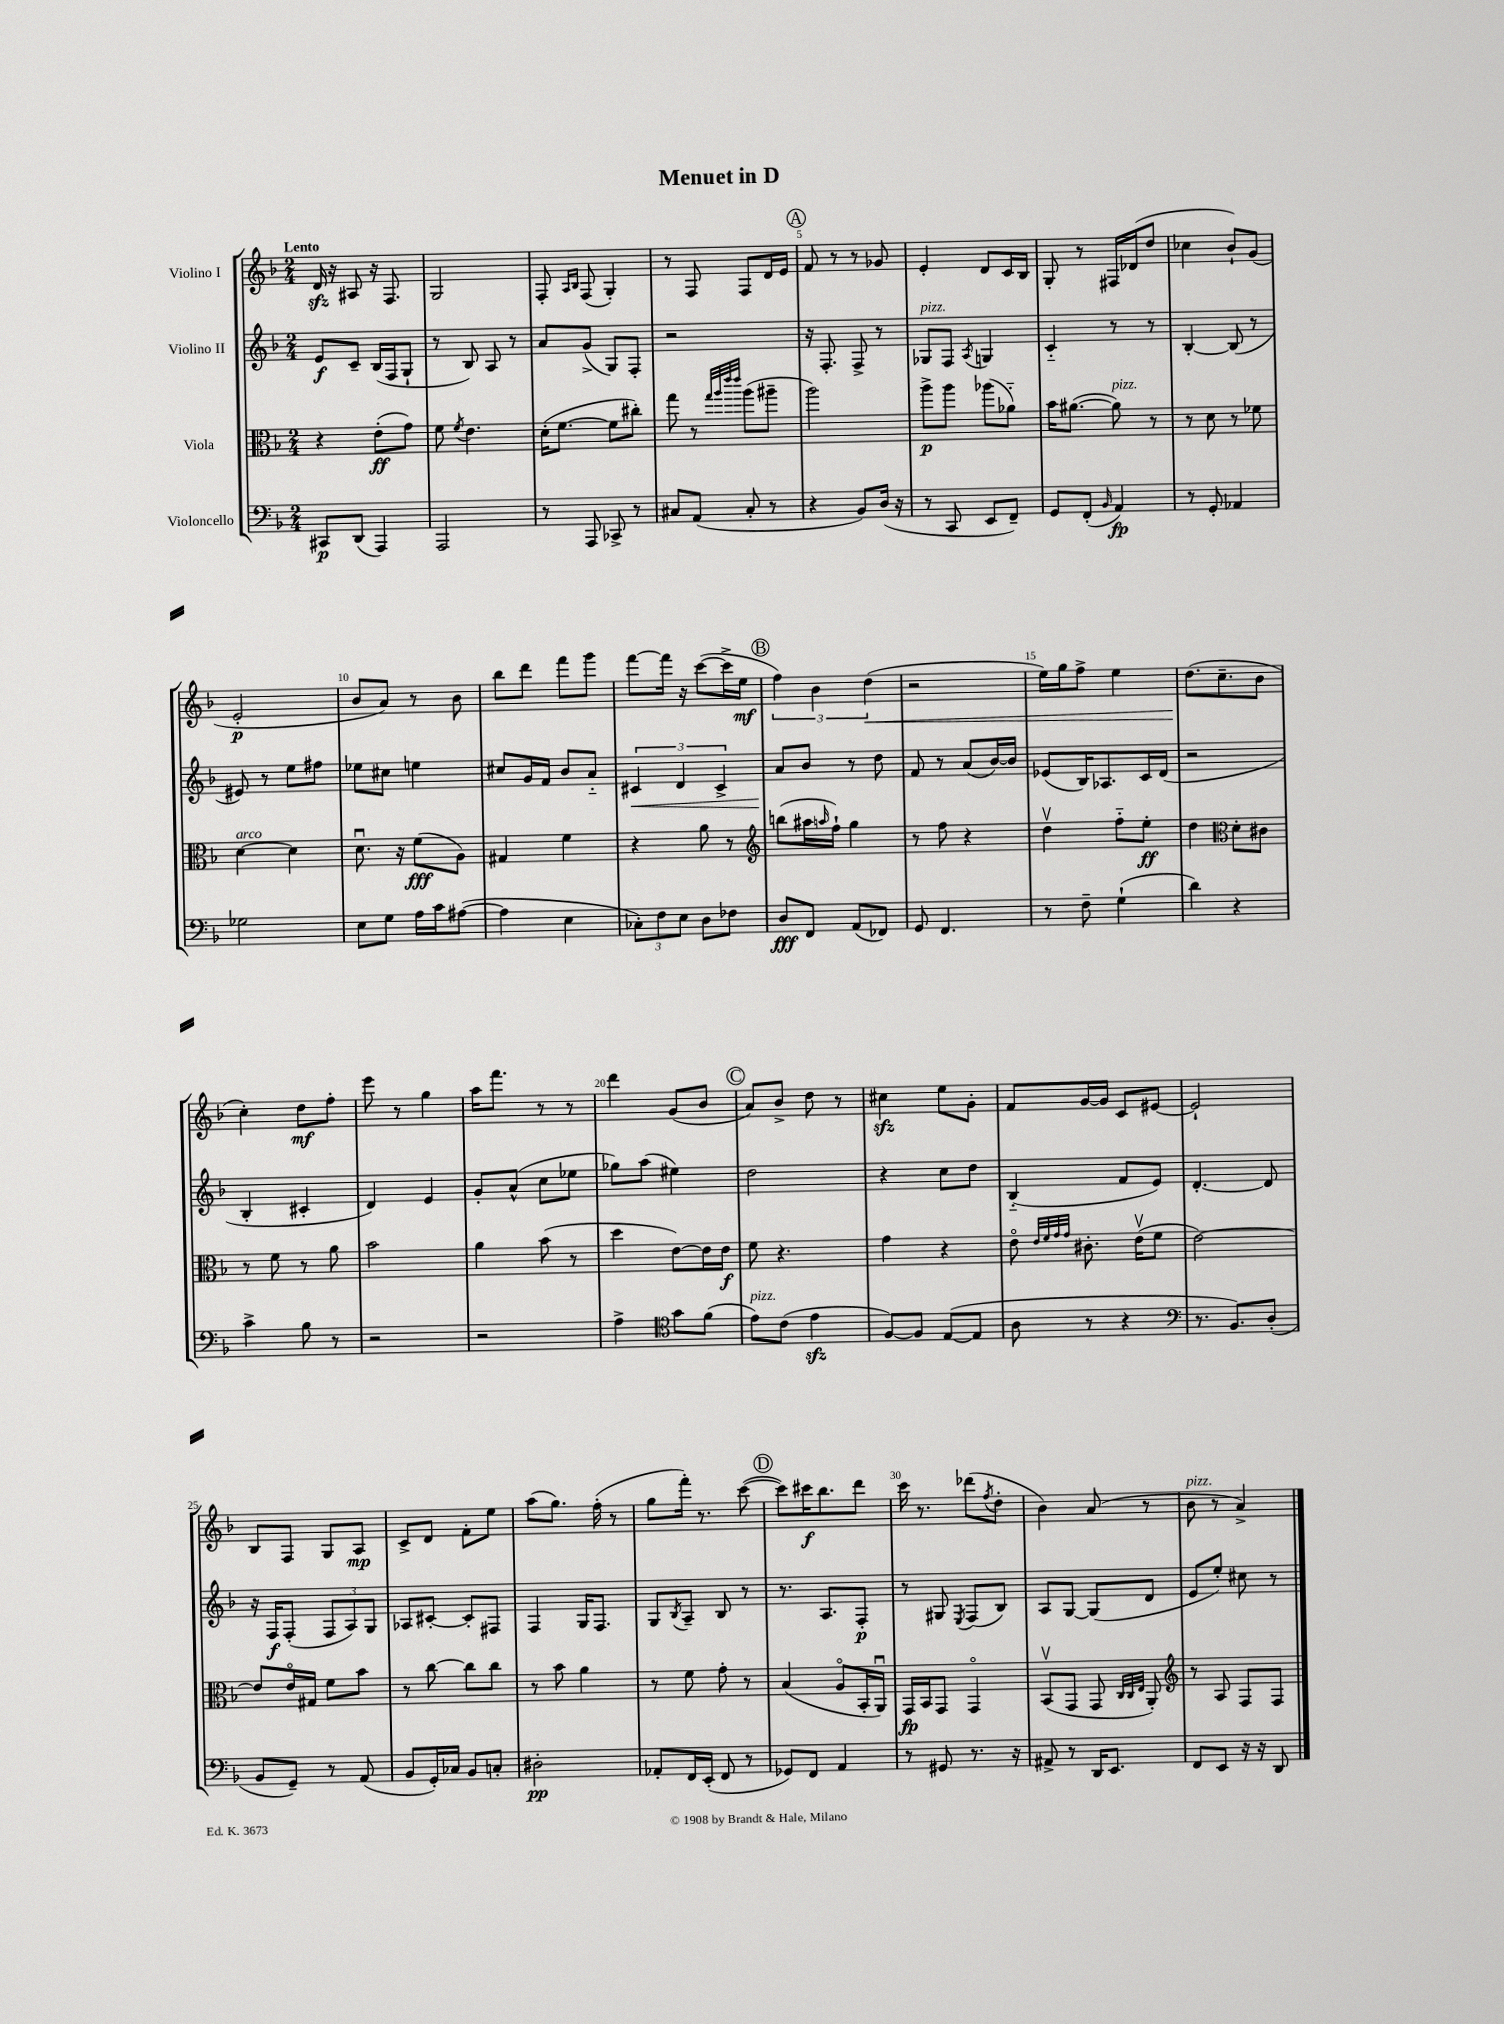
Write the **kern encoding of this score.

**kern	**dynam	**kern	**dynam	**kern	**dynam	**kern	**dynam
*part4	*part4	*part3	*part3	*part2	*part2	*part1	*part1
*staff4	*staff4	*staff3	*staff3	*staff2	*staff2	*staff1	*staff1
*I"Violoncello	*	*I"Viola	*	*I"Violino II	*	*I"Violino I	*
*clefF4	*	*clefC3	*	*clefG2	*	*clefG2	*
*k[b-]	*	*k[b-]	*	*k[b-]	*	*k[b-]	*
*M2/4	*	*M2/4	*	*M2/4	*	*M2/4	*
=1	=1	=1	=1	=1	=1	=1	=1
!	!	!	!	!	!	!LO:TX:a:B:t=Lento	!
8CC#X/L	p	4r	.	8e/L	f	16dzz/	.
.	.	.	.	.	.	16r	.
(8DD/J	.	.	.	8c~/J	.	8A#X/	.
4AAA/)	.	(8e'\L	ff	(16B-/LL	.	16r	.
.	.	.	.	16F/J	.	8.F/	.
.	.	8g\J)	.	8G`/J	.	.	.
=2	=2	=2	=2	=2	=2	=2	=2
2AAA/	.	8f\	.	8r	.	2G/	.
.	.	8qf/	.	.	.	.	.
.	.	4.e\	.	8B-/)	.	.	.
.	.	.	.	8A/	.	.	.
.	.	.	.	8r	.	.	.
=3	=3	=3	=3	=3	=3	=3	=3
8r	.	(16d'\KL	.	8a/L	.	8F'/	.
.	.	[8.f\J	.	.	.	.	.
.	.	.	.	.	.	16qqA/LL	.
.	.	.	.	.	.	16qqB-/JJ	.
8AAA/	.	.	.	(8g^/J	.	(8F/	.
8CC-X^/	.	8f\L]	.	8G/L)	.	4G'/)	.
8r	.	8cc#X'\J)	.	8F'/J	.	.	.
=4	=4	=4	=4	=4	=4	=4	=4
8C#X/L	.	8gg\	.	2r	.	8r	.
(8AA/J	.	8r	.	.	.	8F/	.
.	.	32qqgg/LLL	.	.	.	.	.
.	.	32qqaa/	.	.	.	.	.
.	.	32qqeee/	.	.	.	.	.
.	.	32qqeee/JJJ	.	.	.	.	.
8C#'/	.	(8aa\L	.	.	.	8F/L	.
8r	.	8aa#X~\J	.	.	.	16d/L	.
.	.	.	.	.	.	16e/JJ	.
!!LO:REH:place=s1:t=A
=5	=5	=5	=5	=5	=5	=5	=5
4r	.	2aa\)	.	16r	.	8f/	.
.	.	.	.	8.F'/	.	.	.
.	.	.	.	.	.	8r	.
8BB-/L)	.	.	.	8F^/	.	8r	.
(16D/Jk	.	.	.	8r	.	8g-X/	.
16r	.	.	.	.	.	.	.
=6	=6	=6	=6	=6	=6	=6	=6
!	!	!	!	!LO:TX:a:i:t=pizz.	!	!	!
8r	.	8aa^\L	p	8G-X/L	.	4e'/	.
8CC/	.	8aa\J	.	8F/J	.	.	.
.	.	.	.	8qA/	.	.	.
8EE/L	.	(8aa-X\L	.	4Gn/	.	8d/L	.
8FF~/J)	.	8a-X\J)	.	.	.	16c/L	.
.	.	.	.	.	.	16B-/JJ	.
=7	=7	=7	=7	=7	=7	=7	=7
8GG/L	.	16b-\KL	.	4c/	.	8G'/	.
.	.	([8.a#X\J	.	.	.	.	.
(8FF'/J	.	.	.	.	.	8r	.
16qqBB-/	.	.	.	.	.	.	.
!	!	!LO:TX:a:i:t=pizz.	!	!	!	!	!
4AA/)	fp	8a#\])	.	8r	.	16F#X/LL	.
.	.	.	.	.	.	(16d-X/J	.
.	.	8r	.	8r	.	8dd/J	.
=8	=8	=8	=8	=8	=8	=8	=8
8r	.	8r	.	[4B-'/	.	4cc-X\	.
8GG'/	.	8d\	.	.	.	.	.
4AA-X/	.	8r	.	(8B-/]	.	8b-`/L)	.
.	.	8f-X\	.	8r	.	(8g/J	.
!!LO:LB:g=z
=9	=9	=9	=9	=9	=9	=9	=9
!	!	!LO:TX:a:i:t=arco	!	!	!	!	!
2G-X\	.	[4d\	.	8e#X/)	.	2e'/	p
.	.	.	.	8r	.	.	.
.	.	4d\]	.	8ee\L	.	.	.
.	.	.	.	8ff#X\J	.	.	.
=10	=10	=10	=10	=10	=10	=10	=10
8E\L	.	8.du\	.	8ee-X\L	.	8b-/L	.
8G\J	.	.	.	8cc#X\J	.	8a/J)	.
.	.	16r	.	.	.	.	.
16A\LL	.	(8f\L	fff	4een\	.	8r	.
16c\J	.	.	.	.	.	.	.
([8A#X\J	.	8A\J)	.	.	.	8b-\	.
=11	=11	=11	=11	=11	=11	=11	=11
4A#\]	.	4G#X/	.	8cc#X/L	.	8bb-\L	.
.	.	.	.	16g/L	.	8ddd\J	.
.	.	.	.	16f/JJ	.	.	.
4E\	.	4f\	.	8b-/L	.	8fff\L	.
.	.	.	.	8a/J	.	8ggg\J	.
=12	=12	=12	=12	=12	=12	=12	=12
!	!	!	!	!	!LO:HP:b	!	!
12C-X'\L)	.	4r	.	6c#X/	<	[8fff\L	.
12F\	.	.	.	.	.	.	.
.	.	.	.	.	.	16fff\Jk]	.
12E\J	.	.	.	6d/	.	.	.
.	.	.	.	.	.	16r	.
8D\L	.	8a\	.	.	.	([8ccc\L	.
.	.	.	.	6c#^/	.	.	.
8F-X\J	.	8r	.	.	.	16ccc^\L]	.
.	.	.	.	.	.	16ee\JJ	mf
!!LO:REH:place=s1:t=B
=13	=13	=13	=13	=13	=13	=13	=13
*	*	*clefG2	*	*	*	*	*
8D/L	fff	(8bbn\L	.	8a/L	.	6ff\)	.
8FF/J	.	16aa#X\L	.	8b-/J	[	.	.
.	.	.	.	.	.	6b-\	.
.	.	16qqaan/	.	.	.	.	.
.	.	16ff`\JJ)	.	.	.	.	.
(8AA/L	.	4gg\	.	8r	.	.	.
!	!	!	!	!	!	!	!LO:HP:b
.	.	.	.	.	.	(6dd\	<
8FF-X/J)	.	.	.	8dd\	.	.	.
=14	=14	=14	=14	=14	=14	=14	=14
8GG/	.	8r	.	8f/	.	2r	.
4.FF/	.	8ff\	.	8r	.	.	.
.	.	4r	.	(8a/L	.	.	.
.	.	.	.	[16b-/L)	.	.	.
.	.	.	.	16b-/JJ]	.	.	.
=15	=15	=15	=15	=15	=15	=15	=15
8r	.	4ddv\	.	(8e-X/L	.	16ee\LL)	.
.	.	.	.	.	.	16gg\J	.
8F~\	.	.	.	16B-/K)	.	8ff^\J	.
.	.	.	.	8.A-X/	.	.	.
(4G`\	.	8ff\L	.	.	.	4ee\	.
.	.	8ee'\J	ff	16c/L	.	.	.
.	.	.	.	(16d/JJ	.	.	.
=16	=16	=16	=16	=16	=16	=16	=16
4d\)	.	4dd\	.	2r	.	(8.dd\L	.
.	.	.	.	.	.	8.cc~\	[
*	*	*clefC3	*	*	*	*	*
4r	.	8d'\L	.	.	.	.	.
.	.	8c#X\J	.	.	.	8b-\J	.
!!LO:LB:g=z
=17	=17	=17	=17	=17	=17	=17	=17
4c^\	.	8r	.	4B-'/	.	4cc'\)	.
.	.	8f\	.	.	.	.	.
8B-\	.	8r	.	4c#X'/	.	8dd\L	mf
8r	.	8a\	.	.	.	8ff'\J	.
=18	=18	=18	=18	=18	=18	=18	=18
2r	.	2b-\	.	4d/)	.	8eee\	.
.	.	.	.	.	.	8r	.
.	.	.	.	4e/	.	4gg\	.
=19	=19	=19	=19	=19	=19	=19	=19
2r	.	4a\	.	8g'/L	.	16aa\KL	.
.	.	.	.	.	.	8.fff\J	.
.	.	.	.	(8a^^/J	.	.	.
.	.	(8b-\	.	8cc\L	.	8r	.
.	.	8r	.	8ee-X\J	.	8r	.
=20	=20	=20	=20	=20	=20	=20	=20
4A^\	.	4dd\	.	8gg-X\L)	.	4ddd\	.
.	.	.	.	(8aa\J	.	.	.
*clefC4	*	*	*	*	*	*	*
8g\L	.	[8e\L)	.	4ee#X\)	.	(8g/L	.
(8f\J	.	16e\L]	.	.	.	8b-/J	.
.	.	16e\JJ	f	.	.	.	.
!!LO:REH:place=s1:t=C
=21	=21	=21	=21	=21	=21	=21	=21
!LO:TX:a:i:t=pizz.	!	!	!	!	!	!	!
8e\L)	.	8f\	.	2dd\	.	8a/L)	.
(8c\J	.	4.r	.	.	.	8b-^/J	.
4ezz\	.	.	.	.	.	8dd\	.
.	.	.	.	.	.	8r	.
=22	=22	=22	=22	=22	=22	=22	=22
[8F/L)	.	4g\	.	4r	.	4cc#Xzz\	.
8F/J]	.	.	.	.	.	.	.
([8E/L	.	4r	.	8cc\L	.	8ee\L	.
8E/J]	.	.	.	8dd\J	.	8g'\J	.
=23	=23	=23	=23	=23	=23	=23	=23
8A\	.	8e\	.	(4B-/	.	8f/L	.
.	.	32qqe/LLL	.	.	.	.	.
.	.	32qqf/	.	.	.	.	.
.	.	32qqg/	.	.	.	.	.
.	.	32qqg/JJJ	.	.	.	.	.
8r	.	8.c#X'\	.	.	.	[16g/L	.
.	.	.	.	.	.	16g/JJ]	.
4r	.	.	.	8f/L	.	8c/L	.
.	.	(16ev\KL	.	.	.	.	.
.	.	8f\J	.	8e/J)	.	[8e#X/J	.
=24	=24	=24	=24	=24	=24	=24	=24
*clefF4	*	*	*	*	*	*	*
8.r	.	[2e\)	.	[4.d'/	.	2e#`/]	.
8.BB-/L)	.	.	.	.	.	.	.
(8D'/J	.	.	.	8d/]	.	.	.
!!LO:LB:g=z
=25	=25	=25	=25	=25	=25	=25	=25
8BB-/L	.	8e/L]	.	16r	.	8B-/L	.
.	.	.	.	16F/KL	f	.	.
8GG~/J)	.	16e/L	.	(8F'/J	.	8F/J	.
.	.	16G#X/JJ	.	.	.	.	.
8r	.	8f\L	.	12F/L	.	8G/L	.
.	.	.	.	12A/)	.	.	.
(8AA/	.	8b-\J	.	.	.	8A/J	mp
.	.	.	.	12G/J	.	.	.
=26	=26	=26	=26	=26	=26	=26	=26
8BB-/L	.	8r	.	8A-X/L	.	8c^/L	.
16GG'/L)	.	[8cc\	.	[8c#X'/J	.	8d/J	.
16C-X/JJ	.	.	.	.	.	.	.
8BB-/L	.	8cc\L]	.	8c#'/L]	.	8f'\L	.
8Cn'/J	.	8cc\J	.	8F#X/J	.	8ee\J	.
=27	=27	=27	=27	=27	=27	=27	=27
2D#X'\	pp	8r	.	4F/	.	(8aa\L	.
.	.	8b-\	.	.	.	8.gg\J)	.
.	.	4a\	.	16G/KL	.	.	.
.	.	.	.	8.F/J	.	(16ff'\	.
.	.	.	.	.	.	8r	.
=28	=28	=28	=28	=28	=28	=28	=28
8AA-X'/L	.	8r	.	8G/L	.	8gg\L	.
.	.	.	.	8qB-/	.	.	.
16FF/L	.	8f\	.	8A~/J	.	16fff'\Jk)	.
(16EE'/JJ	.	.	.	.	.	8.r	.
8FF/	.	8g'\	.	8B-/	.	.	.
8r	.	8r	.	8r	.	([8ccc\	.
!!LO:REH:place=s1:t=D
=29	=29	=29	=29	=29	=29	=29	=29
8GG-X/L)	.	(4B-/	.	8.r	.	8ccc\L])	.
8FF/J	.	.	.	.	.	16ccc#X\K	f
.	.	.	.	8.A/L	.	8.bb-\	.
4AA/	.	8A/L	.	.	.	.	.
.	.	16BB-'/L	.	8F'/J	p	8ddd\J	.
.	.	16AAu/JJ)	.	.	.	.	.
=30	=30	=30	=30	=30	=30	=30	=30
8r	.	16GG/LL	fp	8r	.	16ccc\	.
.	.	16BB-/J	.	.	.	8.r	.
8GG#X/	.	8GG/J	.	8G#X/	.	.	.
.	.	.	.	8qE/	.	.	.
8.r	.	4GG/	.	(8F/L	.	(8ddd-X\L	.
.	.	.	.	.	.	8qff/	.
.	.	.	.	8B-/J)	.	8dd'\J	.
16r	.	.	.	.	.	.	.
=31	=31	=31	=31	=31	=31	=31	=31
8AA#X^/	.	(8BB-v/L	.	8A/L	.	4b-\)	.
8r	.	8GG/J	.	[8G/J	.	.	.
16DD/KL	.	8GG/	.	(8G/L]	.	(8a/	.
8.EE/J	.	.	.	.	.	.	.
.	.	32qqC/LLL	.	.	.	.	.
.	.	32qqC/	.	.	.	.	.
.	.	32qqE/JJJ	.	.	.	.	.
.	.	8AA'/)	.	8d/J	.	8r	.
=32	=32	=32	=32	=32	=32	=32	=32
*	*	*clefG2	*	*	*	*	*
!	!	!	!	!	!	!LO:TX:a:i:t=pizz.	!
8FF/L	.	8r	.	8e/L	.	8b-\	.
8EE/J	.	8A/	.	8ee'/J)	.	8r	.
16r	.	8F/L	.	8cc#X\	.	4a^/)	.
16r	.	.	.	.	.	.	.
8DD/	.	8F/J	.	8r	.	.	.
==	==	==	==	==	==	==	==
*-	*-	*-	*-	*-	*-	*-	*-
